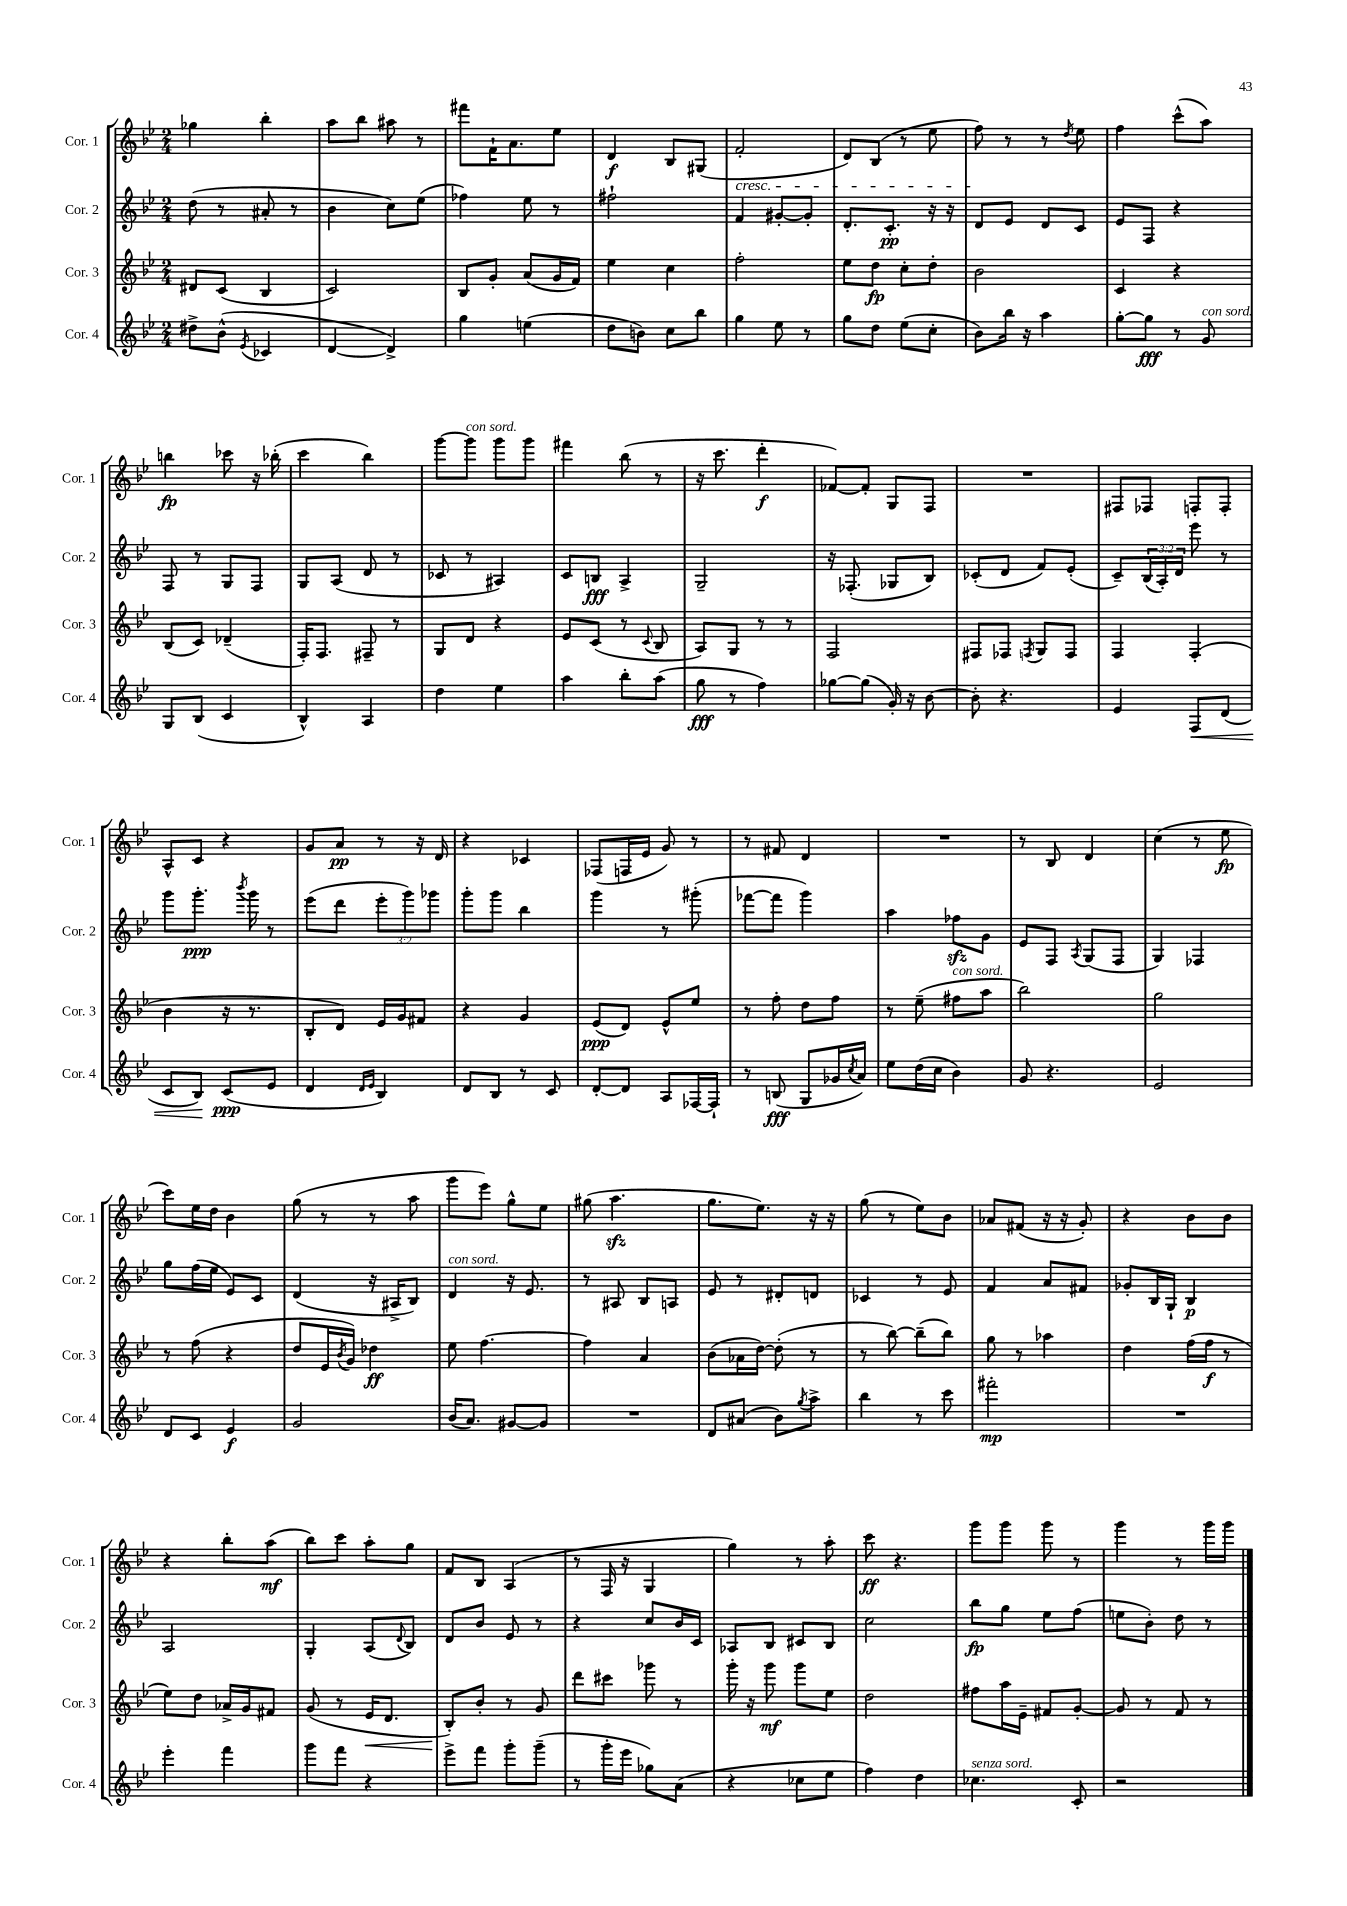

**kern	**kern	**kern	**kern
*staff4	*staff3	*staff2	*staff1
*clefG2	*clefG2	*clefG2	*clefG2
*k[b-e-]	*k[b-e-]	*k[b-e-]	*k[b-e-]
*M2/4	*M2/4	*M2/4	*M2/4
8dd#^\L	8d#/L	(8dd\	4gg-\
(8b-^^\J	(8c/J	8r	.
8qe-/	.	.	.
4c-/	4B-/	8a#'/	4bb-'\
.	.	8r	.
=	=	=	=
[4d/	2c/)	4b-\	8aa\L
.	.	.	8bb-\J
4d^/])	.	8cc\L)	8aa#\
.	.	(8ee-\J	8r
=	=	=	=
4gg\	8B-/L	4ff-\)	8fff#\L
.	8g'/J	.	16f`\K
.	.	.	8.a\
(4ee\	(8a/L	8ee-\	.
.	16g/L	8r	8ee-\J
.	16f/JJ)	.	.
=	=	=	=
8dd\L	4ee-\	2ff#`\	4d/
8b\J)	.	.	.
8cc\L	4cc\	.	8B-/L
8bb-\J	.	.	(8G#/J
=	=	=	=
4gg\	2ff'\	4f/	2f'/
8ee-\	.	[8g#'/L	.
8r	.	8g#'/]J	.
=	=	=	=
8gg\L	8ee-\L	8.d'/L	8d/L)
8dd\J	8dd\J	.	(8B-/J
.	.	8.c'/J	.
(8ee-\L	8cc'\L	.	8r
8cc'\J	8dd'\J	16r	8ee-\
.	.	16r	.
=	=	=	=
8b-\L)	2b-\	8d/L	8ff\)
16bb-\Jk	.	8e-/J	8r
16r	.	.	.
4aa\	.	8d/L	8r
.	.	.	8qdd/
.	.	8c/J	8ee-\
=	=	=	=
[8gg'\L	4c/	8e-/L	4ff\
8gg\]J	.	8F/J	.
8r	4r	4r	(8ccc^^\L
8g/	.	.	8aa\J)
=	=	=	=
8G/L	(8B-/L	8F/	4bb\
(8B-/J	8c/J)	8r	.
4c/	(4d-~/	8G/L	8ccc-\
.	.	8F/J	16r
.	.	.	(16bb-'\
=	=	=	=
4B-^^/)	16F'/LK)	8G/L	4ccc\
.	8.F/J	.	.
.	.	(8A/J	.
4A/	8F#~/	8d/	4bb-\)
.	8r	8r	.
=	=	=	=
4dd\	8G/L	8c-/	[8ggg\L
.	8d/J	8r	8ggg\]J
4ee-\	4r	4A#/)	8ggg\L
.	.	.	8ggg\J
=	=	=	=
4aa\	8e-/L	8c/L	4fff#\
.	(8c/J	8B/J	.
8bb-'\L	8r	4A^/	(8bb-\
.	8qqc/	.	.
(8aa\J	8B-/	.	8r
=	=	=	=
8gg\	8A/L)	2G~/	16r
.	.	.	8.ccc\
8r	8G/J	.	.
4ff\)	8r	.	4ddd'\
.	8r	.	.
=	=	=	=
[8gg-\L	2F/	16r	[8f-/L)
.	.	(8.F-'/	.
(8gg-\]J	.	.	8f-'/]J
16g'/)	.	8G-/L	8G/L
16r	.	.	.
[8b-\	.	8B-/J)	8F/J
=	=	=	=
8b-'\]	8F#/L	(8c-'/L	2r
4.r	8F-/J	8d/J	.
.	8qF/	.	.
.	8G/L	8f/L)	.
.	8F/J	(8e-'/J	.
=	=	=	=
4e-/	4F/	8c~/L)	8F#/L
.	.	(24B-/L	8F-/J
.	.	24A'/)	.
.	.	24d/JJ	.
8F/L	(4F'/	8eee-\	8F'/L
(8d/J	.	8r	8F'/J
=	=	=	=
8c/L	4b-\	8ggg\L	8A^^/L
8B-/J)	.	8.ggg'\J	8c/J
(8c/L	16r	.	4r
.	.	8qbbb-/	.
.	8.r	16ggg\	.
8e-/J	.	8r	.
=	=	=	=
4d/	8B-'/L	(8eee-\L	8g/L
.	8d/J)	8ddd\J	8a/J
16qqd/LL	.	.	.
16qqe-/JJ	.	.	.
4B-/)	16e-/LL	12eee-'\L	8r
.	16g/J	.	.
.	.	12ggg\)	.
.	8f#/J	.	16r
.	.	12ggg-\J	.
.	.	.	16d/
=	=	=	=
8d/L	4r	8ggg'\L	4r
8B-/J	.	8ggg\J	.
8r	4g/	4bb-\	4c-/
8c/	.	.	.
=	=	=	=
[8d'/L	(8e-/L	4ggg\	(8F-/L
8d/]J	8d/J)	.	16F/L
.	.	.	16e-/JJ
8A/L	8e-^^/L	8r	8g/)
[16F-/L	8ee-/J	(8ggg#'\	8r
16F-`/]JJ	.	.	.
=	=	=	=
8r	8r	[8fff-\L	8r
(8B/	8ff'\	8fff-\]J	8f#/
8G/L	8dd\L	4ggg\)	4d/
16g-/L	8ff\J	.	.
8qcc/	.	.	.
16a/JJ)	.	.	.
=	=	=	=
8ee-\L	8r	4aa\	2r
(16dd\L	(8ee-~\	.	.
16cc\JJ	.	.	.
4b-\)	8ff#\L	8ff-\L	.
.	8aa\J	8g\J	.
=	=	=	=
8g/	2bb-\)	8e-/L	8r
4.r	.	8F/J	8B-/
.	.	8qA/	.
.	.	(8G/L	4d/
.	.	8F/J	.
=	=	=	=
2e-/	2gg\	4G/)	(4cc\
.	.	4F-/	8r
.	.	.	8ee-\
=	=	=	=
8d/L	8r	8gg\L	8ccc\L)
8c/J	(8ff\	(16ff\L	16ee-\L
.	.	16ee-\JJ	16dd\JJ
4e-/	4r	8e-/L)	4b-\
.	.	8c/J	.
=	=	=	=
2g/	8dd/L	(4d/	(8gg\
.	16e-/L	.	8r
.	8qb-/	.	.
.	16g/JJ)	.	.
.	4dd-\	16r	8r
.	.	16A#^/LK	.
.	.	8B-/J)	8aa\
=	=	=	=
(16b-/LK	8ee-\	4d/	8ggg\L
8.a/J)	.	.	.
.	[4.ff\	.	8eee-\J)
[8g#/L	.	16r	8gg^^\L
.	.	8.e-/	.
8g#/]J	.	.	8ee-\J
=	=	=	=
2r	4ff\]	8r	(8gg#\
.	.	8A#/	4.aa\
.	4a/	8B-/L	.
.	.	8A/J	.
=	=	=	=
8d/L	(8b-\L	8e-/	8.gg\L
(8a#/J	16a-\L	8r	.
.	[16dd\JJ)	.	8.ee-\J)
8b-\L)	(8dd'\]	8d#'/L	.
8qgg/	.	.	.
8aa^\J	8r	8d/J	16r
.	.	.	16r
=	=	=	=
4bb-\	8r	4c-/	(8gg\
.	[8bb-\)	.	8r
8r	(8bb-~\]L	8r	8ee-\L)
8ccc\	8bb-\J)	8e-/	8b-\J
=	=	=	=
2fff#'\	8gg\	4f/	8a-/L
.	8r	.	(8f#/J
.	4aa-\	8a/L	16r
.	.	.	16r
.	.	8f#/J	8g'/)
=	=	=	=
2r	4dd\	8g-'/L	4r
.	.	16B-/L	.
.	.	16G`/JJ	.
.	(16ff\LL	4B-/	8b-\L
.	16ff\JJ	.	.
.	8r	.	8b-\J
=	=	=	=
4eee-'\	8ee-\L)	2A/	4r
.	8dd\J	.	.
4fff\	16a-^/LL	.	8bb-'\L
.	16g/J	.	.
.	8f#/J	.	(8aa\J
=	=	=	=
8ggg\L	(8g/	4G'/	8bb-\L)
8fff\J	8r	.	8ccc\J
4r	16e-/LK	(8A/L	8aa'\L
.	8.d/J	.	.
.	.	8qqd/	.
.	.	8B-/J)	8gg\J
=	=	=	=
8eee-^\L	8B-'/L)	8d/L	8f/L
8fff\J	8b-'/J	8b-/J	8B-/J
8ggg'\L	8r	8e-/	(4A/
(8ggg~\J	8g/	8r	.
=	=	=	=
8r	8ddd\L	4r	8r
16ggg'\LL	8ccc#\J	.	16F/
16eee-\JJ	.	.	16r
8gg-\L)	8ggg-\	8cc/L	4G/
(8a\J	8r	16b-/L	.
.	.	16c/JJ	.
=	=	=	=
4r	16ggg'\	8A-/L	4gg\)
.	16r	.	.
.	8ggg\	8B-/J	.
8cc-\L	8ggg\L	8c#/L	8r
8ee-\J	8ee-\J	8B-/J	8aa'\
=	=	=	=
4ff\)	2dd\	2cc\	8ccc\
.	.	.	4.r
4dd\	.	.	.
=	=	=	=
4.cc-\	8ff#\L	8bb-\L	8ggg\L
.	16aa\L	8gg\J	8ggg\J
.	16e-~\JJ	.	.
.	8f#/L	8ee-\L	8ggg\
8c'/	[8g'/J	(8ff\J	8r
=	=	=	=
2r	8g/]	8ee\L	4ggg\
.	8r	8b-'\J)	.
.	8f/	8dd\	8r
.	8r	8r	16ggg\LL
.	.	.	16ggg\JJ
==	==	==	==
*-	*-	*-	*-
